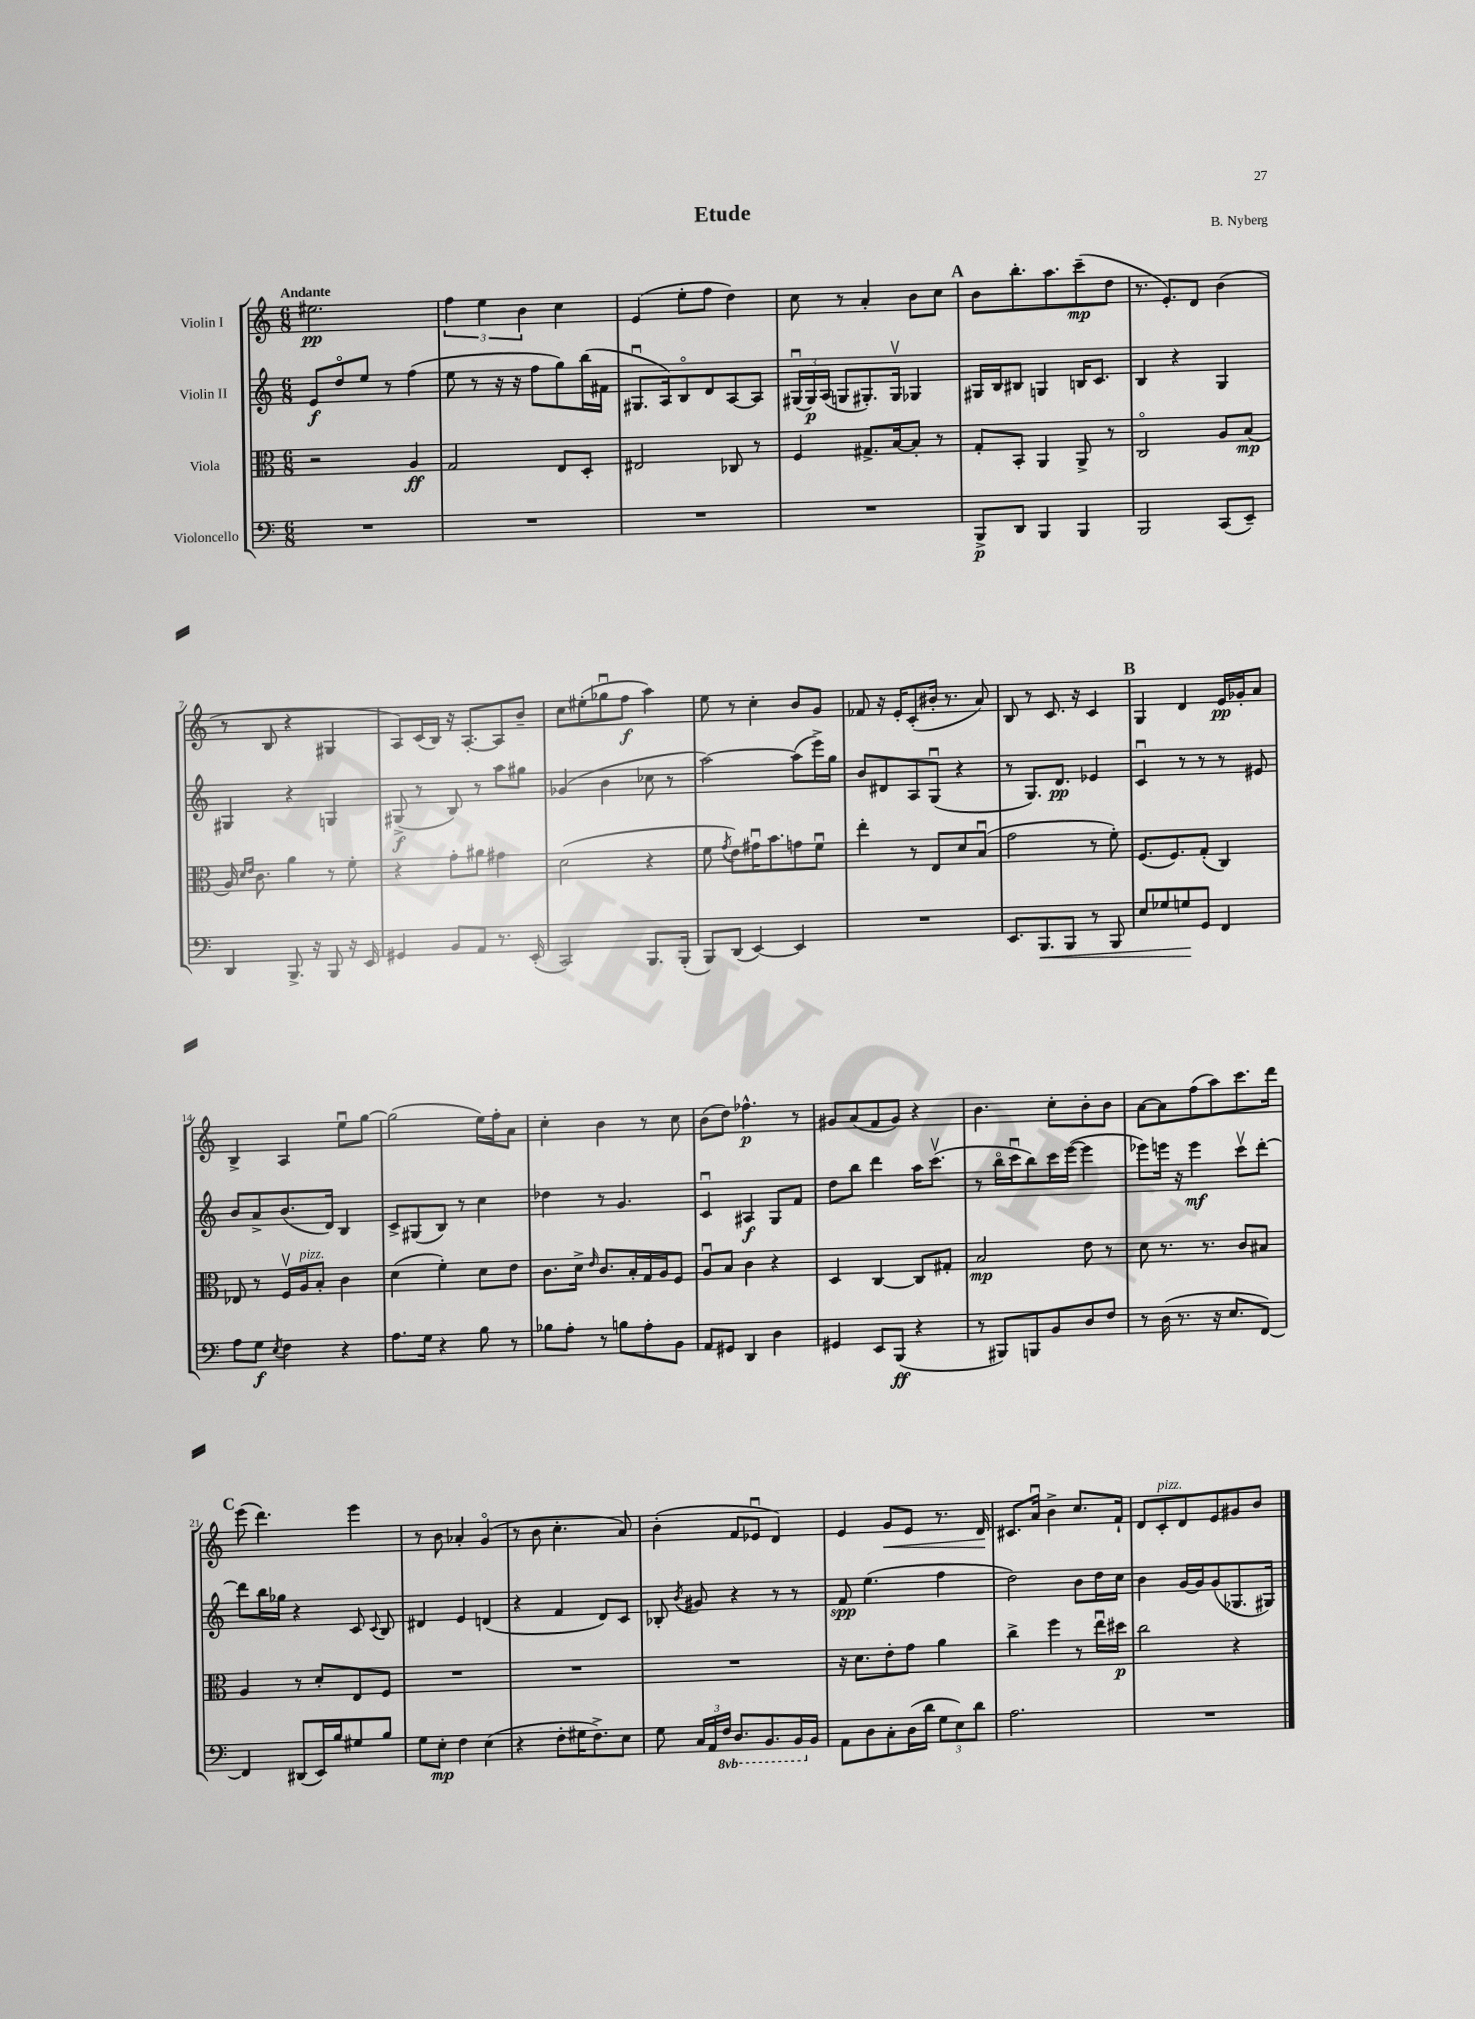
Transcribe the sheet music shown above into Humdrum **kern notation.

**kern	**kern	**kern	**kern
*staff4	*staff3	*staff2	*staff1
*clefF4	*clefC3	*clefG2	*clefG2
*k[]	*k[]	*k[]	*k[]
*M6/8	*M6/8	*M6/8	*M6/8
2.r	2r	8e	2.ee#
.	.	8ddo	.
.	.	8ee	.
.	.	8r	.
.	4A	(4ff	.
=	=	=	=
2.r	2G	8ee	6ff
.	.	8r	.
.	.	.	6ee
.	.	16r	.
.	.	16r	.
.	.	.	6b
.	.	8ff	.
.	8E	8gg)	4cc
.	8D'	(16bb	.
.	.	16f#	.
=	=	=	=
2.r	2E#	8.G#u	(4e
.	.	16A)	.
.	.	8Bo	8ee'
.	.	8d	8ff
.	8C-	[8A	4dd)
.	8r	8A]	.
=	=	=	=
2.r	4F	(24G#u	8cc
.	.	24G#)	.
.	.	(24A	.
.	.	8G	8r
.	8.G#^	8.G#')	4a'
.	[16B	16G#v	.
.	8B']	4G-	8b
.	8r	.	8cc
=	=	=	=
8BBB^	8G'	16G#	8b
.	.	16B	.
8DD	8BB'	8B#	8.bb'
4BBB	4AA	4G	.
.	.	.	8.aa
4BBB	8AA^	16B	(8ccc~
.	.	8.c	.
.	8r	.	8dd
=	=	=	=
2BBB	2Co	4B	8.r
.	.	.	8.e')
.	.	4r	.
.	.	.	8d
(8CC	8A	4G	(4b
8EE~)	(8B	.	.
=	=	=	=
4DD	16A)	4G#	8r
.	16qqd	.	.
.	16qqe	.	.
.	8.c	.	.
.	.	.	8B
8.BBB^	4a	4r	4r
16r	.	.	.
8BBB	8r	4G	4G#
16r	8f'	.	.
16EE	.	.	.
=	=	=	=
4GG#	4r	(8G#^	8A)
.	.	8r	(16c
.	.	.	16B)
8BB	8g'	8B)	16r
.	.	.	[8.A'
8AA	8a#	8r	.
8.r	4g#	8aa	8A]
.	.	8gg#	8b~
(16EE'	.	.	.
=	=	=	=
2CC)	(2d	(4g-	8cc
.	.	.	(8ee#'
.	.	4b	8gg-u
.	.	.	8ff
8.BBB	4r	8cc-	4aa)
.	.	8r	.
(16BBB'	.	.	.
=	=	=	=
8BBB)	8f	[2aa)	8ee
.	8qg	.	.
(8DD	8e)	.	8r
[4EE)	16g#u	.	4cc'
.	8.b	.	.
4EE]	8g	(8aa]	8b
.	8fu	16eee^)	8g
.	.	16gg	.
=	=	=	=
2.r	4ee'	8b	8f-
.	.	8d#	16r
.	.	.	16e'
.	8r	8A	(8c'
.	8E	(8Gu	16b#'
.	.	.	8.r
.	8d	4r	.
.	(8Bu	.	8a)
=	=	=	=
8.EE	2g	8r	8B
.	.	8.G)	8r
8.BBB	.	.	.
.	.	.	8.c
.	.	8.d	.
8BBB	.	.	.
.	.	.	16r
8r	8r	4e-	4c
8BBB	8f')	.	.
=	=	=	=
8E	(8.F	4cu	4G
8G-	.	.	.
.	8.F)	.	.
8G	.	8r	4d
8GG	(8G'	8r	.
4FF	4C)	8r	16e
.	.	.	16g-'
.	.	8e#	8a
=	=	=	=
8A	8E-	8b	4B^
8G	8r	8a^	.
8qE	.	.	.
4F	16Fv	(8.b	4A
.	16A	.	.
.	8B'	.	.
.	.	16d)	.
4r	4c	4B	8eeu
.	.	.	[8gg
=	=	=	=
8.A	(4d	8c^	(2gg]
.	.	(8G#	.
16G	.	.	.
4r	4f')	8B)	.
.	.	8r	.
8B	8d	4cc	16ee)
.	.	.	16ff'
8r	8e	.	8a
=	=	=	=
8B-	8.c	4dd-	4cc'
8A'	.	.	.
.	16d^	.	.
.	16qqe	.	.
8r	8.c	8r	4b
8B	.	4.g	.
.	16B'	.	.
8A'	16G	.	8r
.	16A	.	.
8BB	8F	.	8cc
=	=	=	=
8AA	8Au	4cu	(8b
8GG#	8B	.	8dd)
4DD	4c	4A#	4.ff-^^
4D	4r	8G	.
.	.	8f	8r
=	=	=	=
4GG#	4D	8dd	8g#
.	.	8bb	(8a
8EE	[4C	4ddd	8f
(8BBB	.	.	8g#)
4r	8C]	16aa	4r
.	.	(8.cccv	.
.	8G#'	.	.
=	=	=	=
8r	2B	8r	4.b
8BBB#)	.	16bbo	.
.	.	16cccu	.
8BBB	.	8bb)	.
8BB	.	16ccc	8cc'
.	.	([16eee	.
8D	8e	4eee]	8b'
8F	8r	.	8b
=	=	=	=
8r	8d	8eee-)	[8a
(16D	8.r	16eee	8a]
8.r	.	16r	.
.	.	4eee	(8ff
.	8.r	.	.
16r	.	.	8aa)
8.E	.	.	.
.	8c	8cccv	8.ccc
[8FF)	8B#	[8ddd'	.
.	.	.	16ddd
=	=	=	=
4FF]	4A	8ddd]	(8eee
.	.	16bb	4.ddd)
.	.	16gg-	.
(8DD#	8r	4r	.
16EE)	8d'	.	.
16B	.	.	.
8G#	8E	8c	4eee
.	.	8qqc	.
8B	8F	8B	.
=	=	=	=
8G	2.r	4d#	8r
8E'	.	.	8b
4F	.	4e	4a-'
(4E	.	(4d	(4go
=	=	=	=
4r	2.r	4r	8r
.	.	.	8b
8F'	.	4f	4.cc'
16G#	.	.	.
8.F^)	.	.	.
.	.	8d)	.
8E	.	8c	8a)
=	=	=	=
8G	2.r	8B-'	(4b'
.	.	8qb	.
24C	.	8g#	.
24AA	.	.	.
24FF	.	.	.
8.DD	.	4r	8f
.	.	.	8e-u
8.BBB	.	.	.
.	.	8r	4d)
16BBB	.	8r	.
16BB	.	.	.
=	=	=	=
8AA	16r	8f	4e
.	8.d	.	.
8D	.	(4.ee	.
8C'	8e'	.	8g
(16D	8g	.	8e
16d	.	.	.
12G	4a	4ff	8.r
12E)	.	.	.
12d	.	.	.
.	.	.	16d
=	=	=	=
2.A	4cc^	2dd)	8.c#
.	.	.	16au
.	4ff	.	4b^
.	8r	8b	8.cc
.	16eeu	16dd	.
.	16dd#	16cc	16f`
=	=	=	=
2.r	2cc	4b	8d
.	.	.	8c'
.	.	[16g	8d
.	.	16g]	.
.	.	(8g	8e
.	4r	8.G-	8g#
.	.	.	8b
.	.	16G#)	.
==	==	==	==
*-	*-	*-	*-
